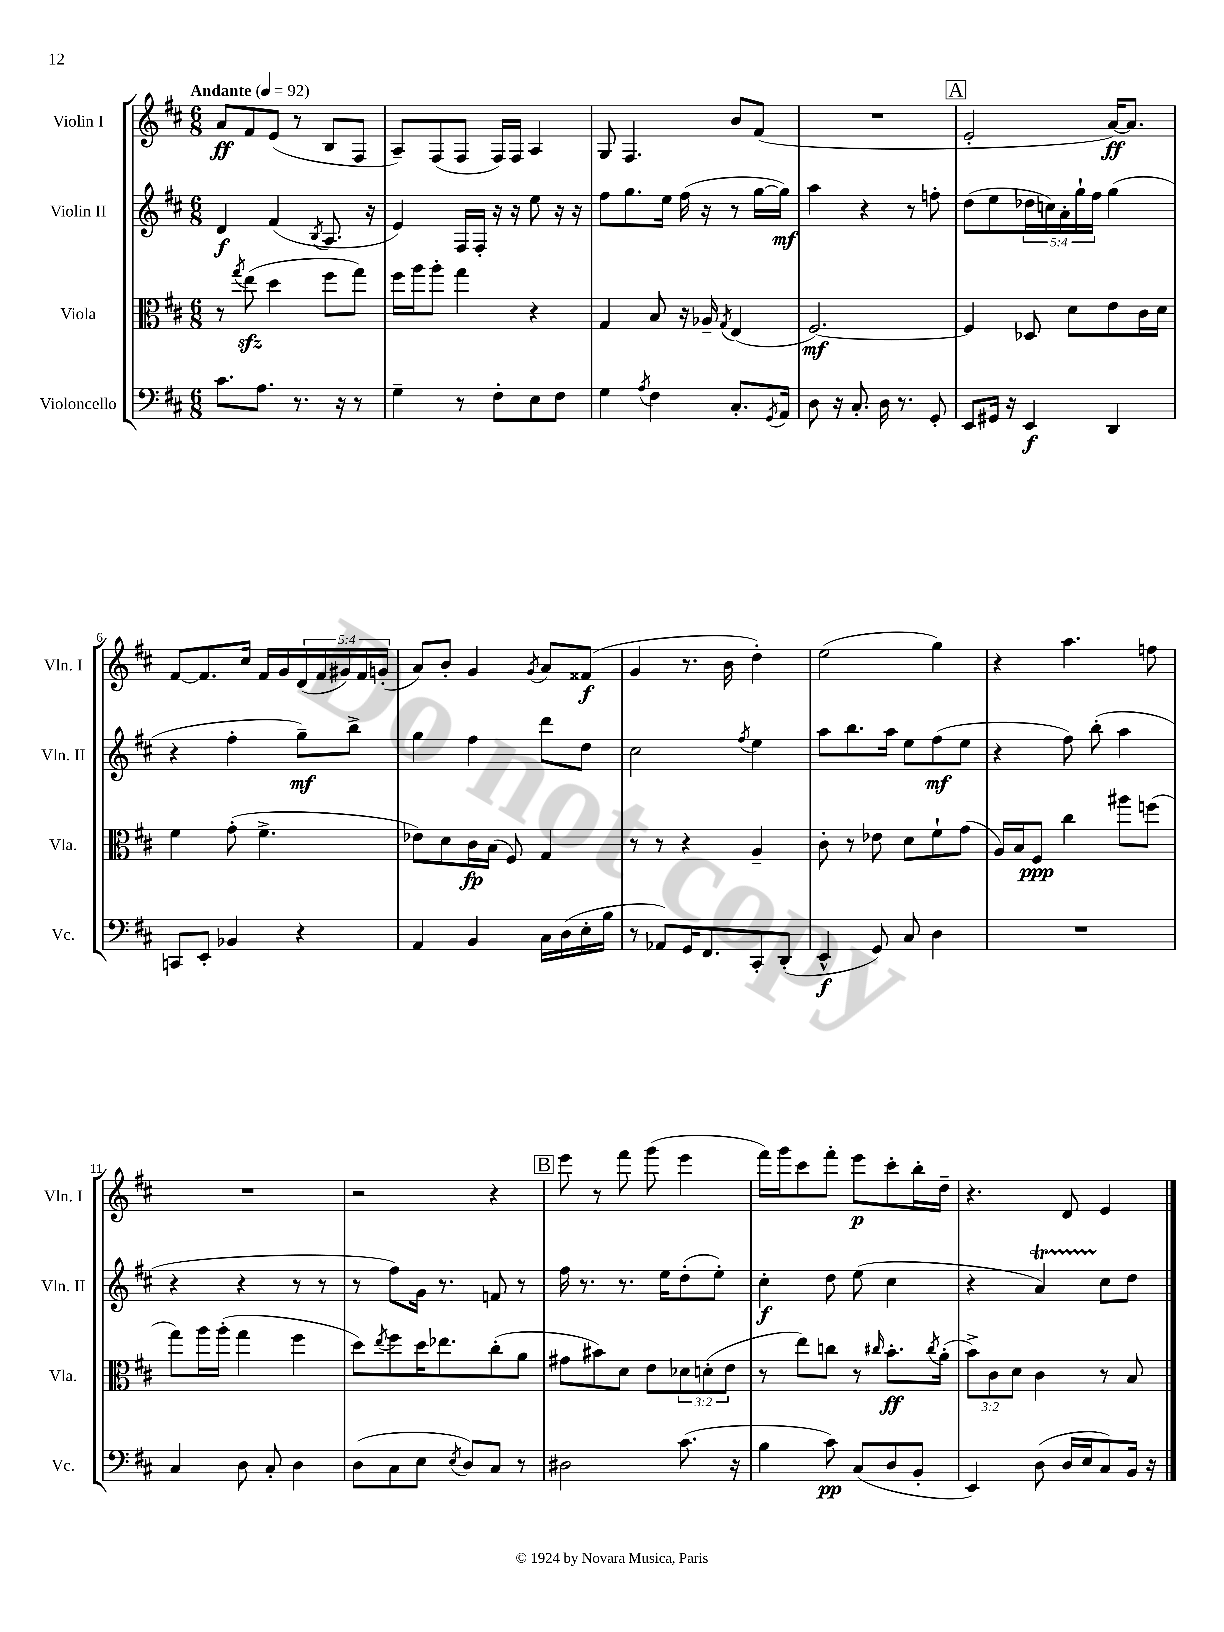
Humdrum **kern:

**kern	**dynam	**kern	**dynam	**kern	**dynam	**kern	**dynam
*part4	*part4	*part3	*part3	*part2	*part2	*part1	*part1
*staff4	*staff4	*staff3	*staff3	*staff2	*staff2	*staff1	*staff1
*I"Violoncello	*	*I"Viola	*	*I"Violin II	*	*I"Violin I	*
*I'Vc.	*	*I'Vla.	*	*I'Vln. II	*	*I'Vln. I	*
*clefF4	*	*clefC3	*	*clefG2	*	*clefG2	*
*k[f#c#]	*	*k[f#c#]	*	*k[f#c#]	*	*k[f#c#]	*
*M6/8	*	*M6/8	*	*M6/8	*	*M6/8	*
*MM92	*	*MM92	*	*MM92	*	*MM92	*
=1	=1	=1	=1	=1	=1	=1	=1
!	!	!	!	!	!	!LO:TX:a:B:t=Andante	!
8.c#\L	.	8r	.	4d/	f	8a/L	ff
.	.	8qgg/	.	.	.	.	.
.	.	(8eezz\	.	.	.	8f#/	.
8.A\J	.	.	.	.	.	.	.
.	.	4dd\	.	(4f#/	.	(8e/J	.
8.r	.	.	.	.	.	8r	.
.	.	.	.	8qB/	.	.	.
.	.	8ff#\L	.	8.A/	.	8B/L	.
16r	.	.	.	.	.	.	.
8r	.	8gg\J)	.	.	.	8F#/J	.
.	.	.	.	16r	.	.	.
=2	=2	=2	=2	=2	=2	=2	=2
4G~\	.	16ff#\LL	.	4e/)	.	8A~/L)	.
.	.	16aa\J	.	.	.	.	.
.	.	8aa'\J	.	.	.	(8F#/	.
8r	.	4gg\	.	16F#/LL	.	8F#/J	.
.	.	.	.	16F#'/JJ	.	.	.
8F#'\L	.	.	.	16r	.	16F#/LL)	.
.	.	.	.	16r	.	16F#/JJ	.
8E\	.	4r	.	8ee\	.	4A/	.
8F#\J	.	.	.	16r	.	.	.
.	.	.	.	16r	.	.	.
=3	=3	=3	=3	=3	=3	=3	=3
4G\	.	4G/	.	8ff#\L	.	8G/	.
.	.	.	.	8.gg\	.	4.F#/	.
8qA/	.	.	.	.	.	.	.
4F#\	.	8B/	.	.	.	.	.
.	.	.	.	16ee\Jk	.	.	.
.	.	16r	.	(16ff#\	.	.	.
.	.	16A-X~/	.	16r	.	.	.
.	.	8qG/	.	.	.	.	.
8.C#'/L	.	(4E/	.	8r	.	8b/L	.
.	.	.	.	[16gg\LL	.	(8f#/J	.
8qGG/	.	.	.	.	.	.	.
16AA/Jk	.	.	.	16gg\JJ])	mf	.	.
=4	=4	=4	=4	=4	=4	=4	=4
8D\	.	[2.F#/)	mf	4aa\	.	2.r	.
16r	.	.	.	.	.	.	.
8.C#'/	.	.	.	.	.	.	.
.	.	.	.	4r	.	.	.
16D\	.	.	.	.	.	.	.
8.r	.	.	.	.	.	.	.
.	.	.	.	8r	.	.	.
8GG'/	.	.	.	8ffn'\	.	.	.
!!LO:REH:place=s1:t=A
=5	=5	=5	=5	=5	=5	=5	=5
8EE/L	.	4F#/]	.	(8dd\L	.	2e'/	.
16GG#X/Jk	.	.	.	8ee\	.	.	.
16r	.	.	.	.	.	.	.
4EE/	f	8D-X/	.	20dd-X\L	.	.	.
.	.	.	.	20ccn\)	.	.	.
.	.	.	.	20a'\	.	.	.
.	.	8d\L	.	.	.	.	.
.	.	.	.	20gg`\	.	.	.
.	.	.	.	20ff#\JJ	.	.	.
4DD/	.	8e\	.	(4gg\	.	[16a/KL)	ff
.	.	.	.	.	.	8.a/J]	.
.	.	16c#\L	.	.	.	.	.
.	.	16d\JJ	.	.	.	.	.
!!LO:LB:g=z
=6	=6	=6	=6	=6	=6	=6	=6
8CCn/L	.	4f#\	.	4r	.	[8f#/L	.
8EE'/J	.	.	.	.	.	8.f#/]	.
4BB-X/	.	(8g'\	.	4ff#'\	.	.	.
.	.	.	.	.	.	16cc#/Jk	.
.	.	4.f#^\	.	.	.	16f#/LL	.
.	.	.	.	.	.	16g/	.
4r	.	.	.	8gg~\L)	mf	(20d/	.
.	.	.	.	.	.	20f#/	.
.	.	.	.	.	.	20g#X/)	.
.	.	.	.	8bb^\J	.	.	.
.	.	.	.	.	.	20f#/	.
.	.	.	.	.	.	(20gn'/JJ	.
=7	=7	=7	=7	=7	=7	=7	=7
4AA/	.	8e-X\L)	.	4gg\	.	8a/L)	.
.	.	8d\	.	.	.	8b'/J	.
4BB/	.	16c#\L	fp	4ff#\	.	4g/	.
.	.	(16B\JJ	.	.	.	.	.
.	.	8F#/)	.	.	.	.	.
.	.	.	.	.	.	8qg/	.
16C#\LL	.	4G/	.	8ddd\L	.	8a/L	.
(16D\	.	.	.	.	.	.	.
16E'\	.	.	.	8dd\J	.	(8f##X/J	f
16B\JJ	.	.	.	.	.	.	.
=8	=8	=8	=8	=8	=8	=8	=8
8r	.	8r	.	2cc#\	.	4g/	.
8AA-X/L)	.	8r	.	.	.	.	.
16GG/K	.	4r	.	.	.	8.r	.
8.FF#/	.	.	.	.	.	.	.
.	.	.	.	.	.	16b\	.
.	.	.	.	8qff#/	.	.	.
8CC#'/	.	4A~/	.	4ee\	.	4dd'\)	.
(8DD'/J	.	.	.	.	.	.	.
=9	=9	=9	=9	=9	=9	=9	=9
4EE^^/	f	8c#'\	.	8aa\L	.	(2ee\	.
.	.	8r	.	8.bb\	.	.	.
8GG/)	.	8e-X\	.	.	.	.	.
.	.	.	.	16aa\Jk	.	.	.
8C#/	.	8d\L	.	8ee\L	.	.	.
4D\	.	8f#`\	.	(8ff#\	mf	4gg\)	.
.	.	(8g\J	.	8ee\J	.	.	.
=10	=10	=10	=10	=10	=10	=10	=10
2.r	.	16A/LL)	.	4r	.	4r	.
.	.	16B/J	.	.	.	.	.
.	.	8F#/J	ppp	.	.	.	.
.	.	4cc#\	.	8ff#\)	.	4.aa\	.
.	.	.	.	(8bb'\	.	.	.
.	.	8aa#X\L	.	4aa\	.	.	.
.	.	(8ffn\J	.	.	.	8ffn\	.
!!LO:LB:g=z
=11	=11	=11	=11	=11	=11	=11	=11
4C#/	.	8gg\L)	.	4r	.	2.r	.
.	.	16aa\L	.	.	.	.	.
.	.	(16aa'\JJ	.	.	.	.	.
8D\	.	4gg\	.	4r	.	.	.
8C#'/	.	.	.	.	.	.	.
4D\	.	4ff#\	.	8r	.	.	.
.	.	.	.	8r	.	.	.
=12	=12	=12	=12	=12	=12	=12	=12
(8D\L	.	8dd\L)	.	8r	.	2r	.
.	.	8qee/	.	.	.	.	.
8C#\	.	8ff#\	.	8ff#\L)	.	.	.
8E\J	.	16dd\K	.	16g\Jk	.	.	.
.	.	8.ee-X\	.	8.r	.	.	.
8qE/	.	.	.	.	.	.	.
8D/L)	.	.	.	.	.	.	.
8C#/J	.	(8cc#'\	.	8fn/	.	4r	.
8r	.	8a\J	.	8r	.	.	.
!!LO:REH:place=s1:t=B
=13	=13	=13	=13	=13	=13	=13	=13
2D#X\	.	8g#X\L	.	16ff#\	.	8eee\	.
.	.	.	.	8.r	.	.	.
.	.	8b#X\)	.	.	.	8r	.
.	.	8d\J	.	8.r	.	8fff#\	.
.	.	8e\L	.	.	.	(8ggg\	.
.	.	.	.	16ee\KL	.	.	.
(8.c#\	.	12d-X\	.	(8dd'\	.	4eee\	.
.	.	(12dn'\	.	.	.	.	.
.	.	.	.	8ee'\J)	.	.	.
.	.	12e\J	.	.	.	.	.
16r	.	.	.	.	.	.	.
=14	=14	=14	=14	=14	=14	=14	=14
4B\	.	8r	.	4cc#'\	f	16fff#\LL)	.
.	.	.	.	.	.	16ggg\J	.
.	.	8ee\L)	.	.	.	8ccc#\	.
8c#\)	pp	8ccn\J	.	8dd\	.	8fff#'\J	.
(8C#/L	.	8r	.	(8ee\	.	8eee\L	p
.	.	16qqcc#X/	.	.	.	.	.
8D/	.	8.b'\L	ff	4cc#\	.	8ccc#'\	.
8BB'/J	.	.	.	.	.	16bb'\L	.
.	.	8qcc#/	.	.	.	.	.
.	.	(16a'\Jk	.	.	.	16dd~\JJ	.
=15	=15	=15	=15	=15	=15	=15	=15
4EE/)	.	12b^\L)	.	4r	.	4.r	.
.	.	12c#\	.	.	.	.	.
.	.	12d\J	.	.	.	.	.
(8D\	.	4c#\	.	4aT/)	.	.	.
16D/LL	.	.	.	.	.	8d/	.
16E/J	.	.	.	.	.	.	.
8C#/)	.	8r	.	8cc#\L	.	4e/	.
16BB/Jk	.	8B/	.	8dd\J	.	.	.
16r	.	.	.	.	.	.	.
==	==	==	==	==	==	==	==
*-	*-	*-	*-	*-	*-	*-	*-
